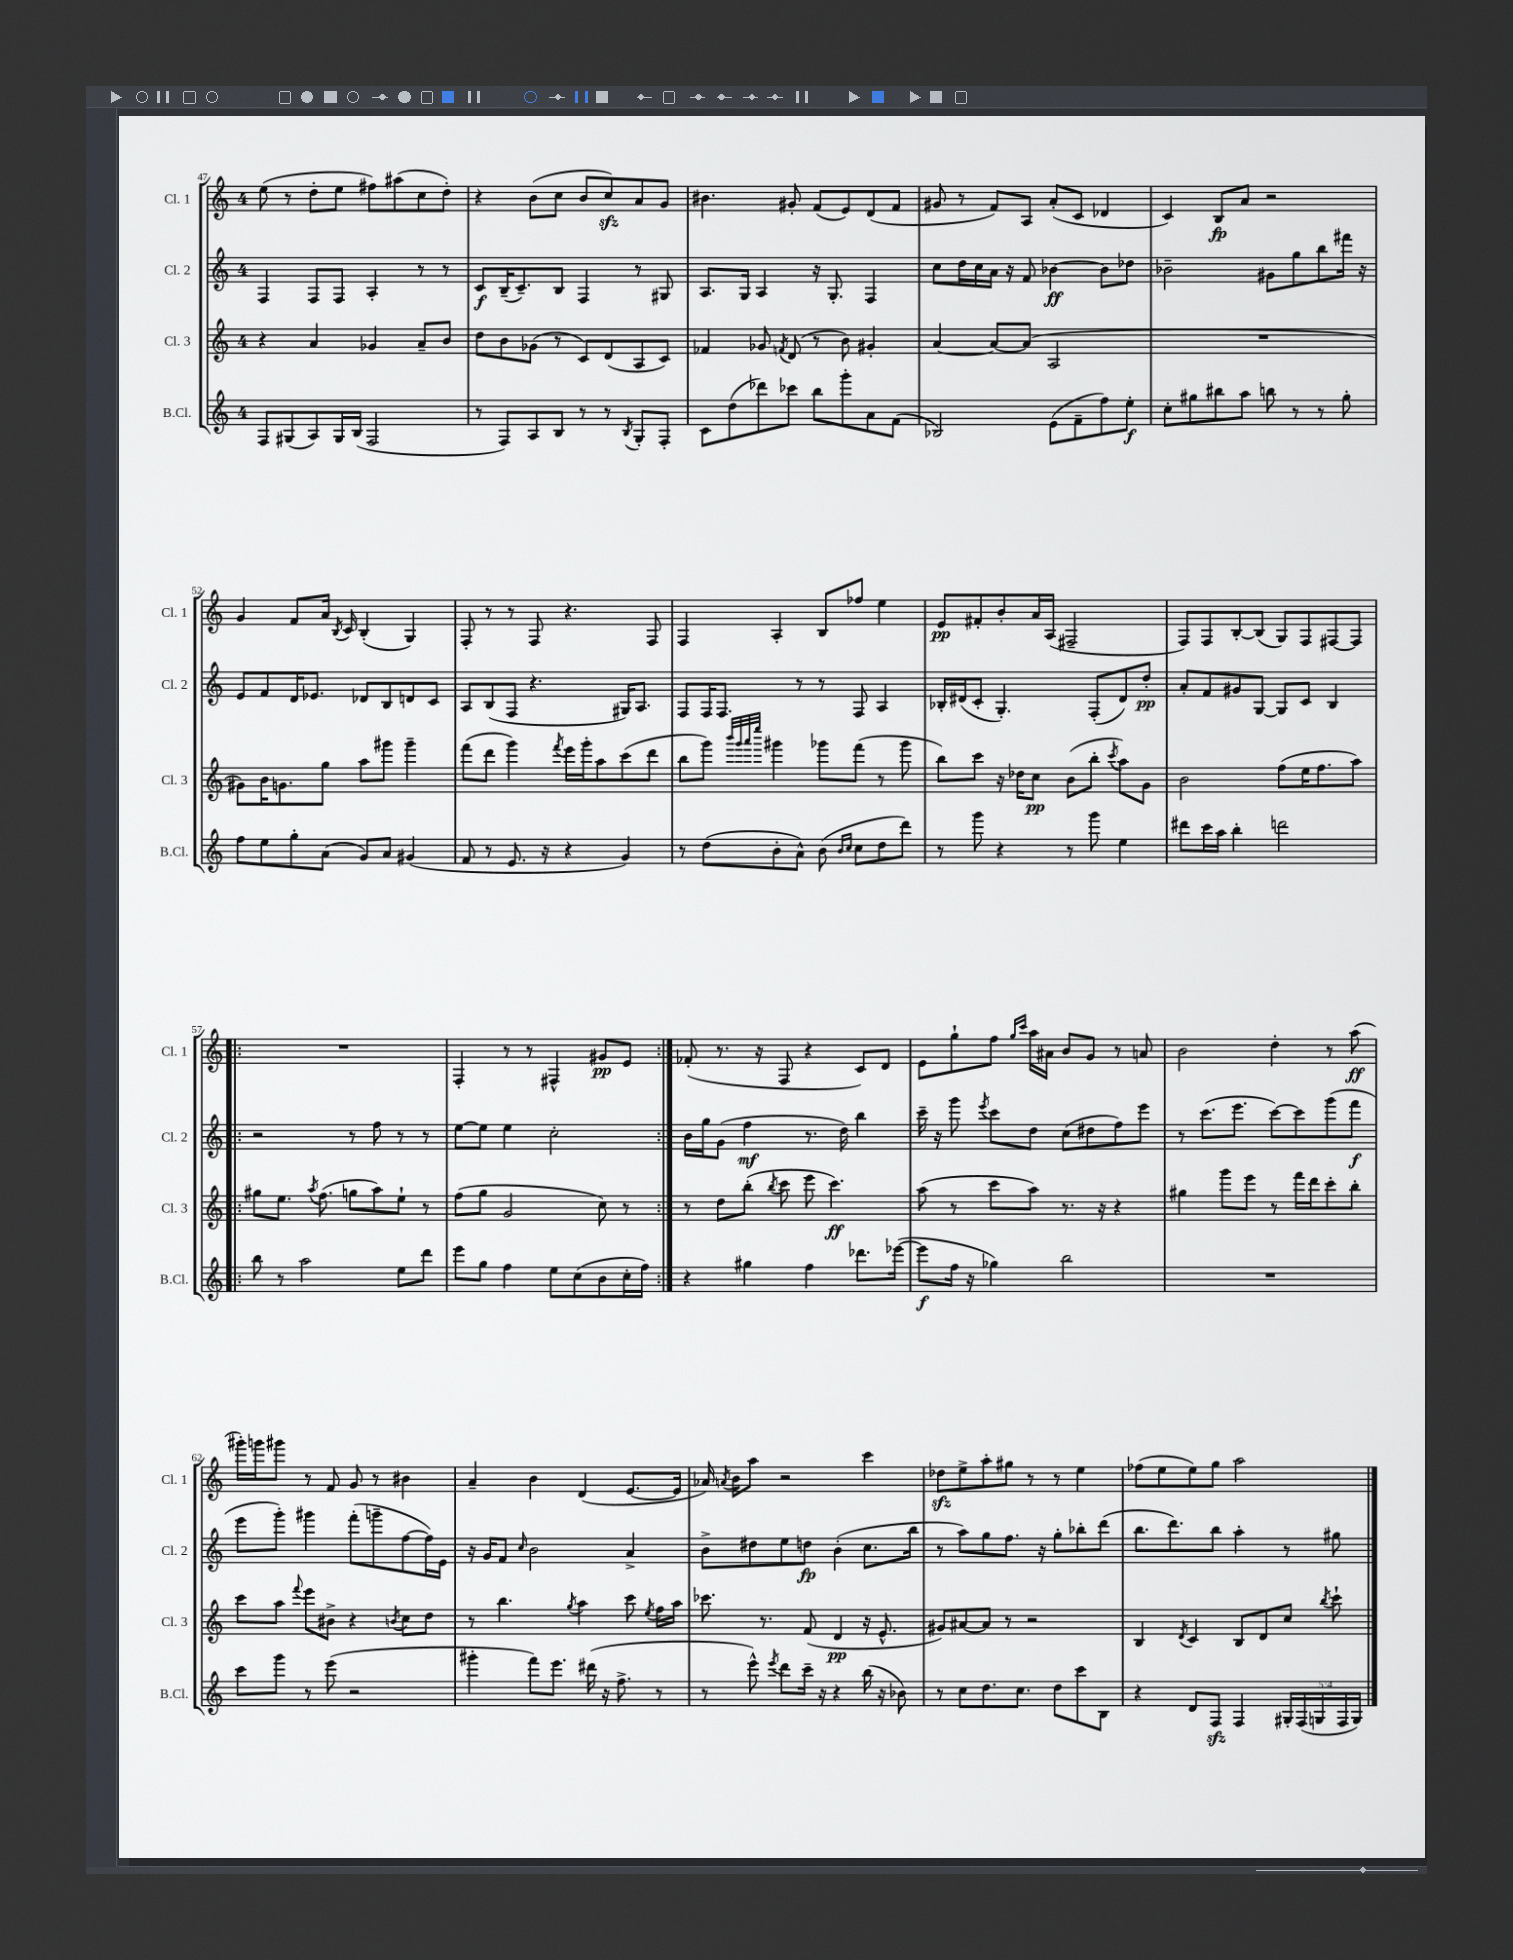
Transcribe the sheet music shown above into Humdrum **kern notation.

**kern	**dynam	**kern	**dynam	**kern	**dynam	**kern	**dynam
*part4	*part4	*part3	*part3	*part2	*part2	*part1	*part1
*staff4	*staff4	*staff3	*staff3	*staff2	*staff2	*staff1	*staff1
*I"B.Cl.	*	*I"Cl. 3	*	*I"Cl. 2	*	*I"Cl. 1	*
*I'B.Cl.	*	*I'Cl. 3	*	*I'Cl. 2	*	*I'Cl. 1	*
*clefG2	*	*clefG2	*	*clefG2	*	*clefG2	*
*k[]	*	*k[]	*	*k[]	*	*k[]	*
*M4/4	*	*M4/4	*	*M4/4	*	*M4/4	*
=47	=47	=47	=47	=47	=47	=47	=47
8F/L	.	4r	.	4F/	.	(8ee\	.
(8G#X/	.	.	.	.	.	8r	.
8A/)	.	4a/	.	8F/L	.	8dd'\L	.
16G#/L	.	.	.	8F/J	.	8ee\J	.
(16B/JJ	.	.	.	.	.	.	.
2F/	.	4g-X/	.	4A'/	.	8ff#X\L)	.
.	.	.	.	.	.	(8aa#X\	.
.	.	8a~/L	.	8r	.	8cc\	.
.	.	8b/J	.	8r	.	8dd'\J)	.
=48	=48	=48	=48	=48	=48	=48	=48
8r	.	8dd\L	.	8c/L	f	4r	.
8F/L)	.	8b\	.	(16B~/K	.	.	.
.	.	.	.	8.c~/)	.	.	.
8A/	.	(8g-X\J	.	.	.	(8b\L	.
8B/J	.	8r	.	8B/J	.	8cc\J	.
8r	.	8c/L)	.	4F/	.	8b/L	.
8r	.	(8d/	.	.	.	8cczz/)	.
8qB/	.	.	.	.	.	.	.
8G'/L	.	8A/	.	8r	.	8a/	.
8F'/J	.	8c/J)	.	8G#X/	.	8g/J	.
=49	=49	=49	=49	=49	=49	=49	=49
8c\L	.	4f-X/	.	8.A/L	.	4.b#X\	.
(8dd\	.	.	.	.	.	.	.
.	.	.	.	16G/Jk	.	.	.
8ddd-X\)	.	8g-X/	.	4A/	.	.	.
.	.	8qfn/	.	.	.	.	.
8ccc-X\J	.	(8d/	.	.	.	8g#X'/	.
8bb\L	.	8r	.	16r	.	(8f/L	.
.	.	.	.	8.G'/	.	.	.
8ggg'\	.	8b\)	.	.	.	8e/)	.
8a\	.	4g#X'/	.	4F/	.	(8d/	.
(8f\J	.	.	.	.	.	8f/J	.
=50	=50	=50	=50	=50	=50	=50	=50
2B-X/)	.	[4a/	.	8cc\L	.	8g#X/	.
.	.	.	.	16dd\L	.	8r	.
.	.	.	.	16cc\	.	.	.
.	.	8a/L_	.	16a\JJ	.	8f/L)	.
.	.	.	.	16r	.	.	.
.	.	(8a/J]	.	8f/	.	8A/J	.
(8e\L	.	2A/	.	[4b-X\	ff	(8a'/L	.
8f~\	.	.	.	.	.	8c/J	.
8ff\)	.	.	.	8b-\L]	.	4d-X/	.
8ee'\J	f	.	.	8dd-X\J	.	.	.
=51	=51	=51	=51	=51	=51	=51	=51
8cc'\L	.	1r	.	2b-X~\	.	4c/)	.
8gg#X\	.	.	.	.	.	.	.
8bb#X\	.	.	.	.	.	8B/L	fp
8aa\J	.	.	.	.	.	8a/J	.
8bbn\	.	.	.	8g#X\L	.	2r	.
8r	.	.	.	8gg\	.	.	.
8r	.	.	.	8bb\	.	.	.
8gg#'\	.	.	.	16fff#X\Jk	.	.	.
.	.	.	.	16r	.	.	.
!!LO:LB:g=z
=52	=52	=52	=52	=52	=52	=52	=52
8ff\L	.	8g#X\L)	.	8e/L	.	4g/	.
8ee\	.	16b\K	.	8f/	.	.	.
.	.	8.gn\	.	.	.	.	.
8gg'\	.	.	.	16d/K	.	8f/L	.
.	.	.	.	8.e-X/J	.	.	.
(8a\J	.	8gg\J	.	.	.	16a/Jk	.
.	.	.	.	.	.	8qB/	.
.	.	.	.	.	.	16c/	.
8g/L)	.	8aa\L	.	8d-X/L	.	(4B'/	.
8a/J	.	8ggg#X\J	.	8B/	.	.	.
(4g#X/	.	4ggg#~\	.	8dn/	.	4G/)	.
.	.	.	.	8c/J	.	.	.
=53	=53	=53	=53	=53	=53	=53	=53
8f/	.	(8fff\L	.	8A/L	.	8F'/	.
8r	.	8ddd\J	.	(8B/	.	8r	.
8.e/	.	4ggg\)	.	8F/J	.	8r	.
.	.	.	.	4.r	.	8F/	.
16r	.	.	.	.	.	.	.
.	.	8qfff/	.	.	.	.	.
4r	.	16eee\LL	.	.	.	4.r	.
.	.	16ggg'\J	.	.	.	.	.
.	.	8aa\	.	.	.	.	.
4g/)	.	(8ccc\	.	16G#X/KL)	.	.	.
.	.	.	.	8.A/J	.	.	.
.	.	8ddd\J	.	.	.	8F/	.
=54	=54	=54	=54	=54	=54	=54	=54
8r	.	8bb\L	.	8F/L	.	4F/	.
(8dd\L	.	8ggg\J)	.	16F/K	.	.	.
.	.	.	.	8.F/J	.	.	.
.	.	32qqbbb/LLL	.	.	.	.	.
.	.	32qqggg/	.	.	.	.	.
.	.	32qqaaa/	.	.	.	.	.
.	.	32qqeeee/JJJ	.	.	.	.	.
8b'\	.	4ggg#X\	.	.	.	4A'/	.
8a^^\J)	.	.	.	8r	.	.	.
(8b\	.	8ggg-X\L	.	8r	.	8B/L	.
16qqb/LL	.	.	.	.	.	.	.
16qqcc/JJ	.	.	.	.	.	.	.
8cc\L	.	(8fff\J	.	8F/	.	8ff-X/J	.
8dd\	.	8r	.	4A/	.	4ee\	.
8ddd\J)	.	8ggg-\	.	.	.	.	.
=55	=55	=55	=55	=55	=55	=55	=55
8r	.	8bb\L)	.	16B-X'/LL	.	8e/L	pp
.	.	.	.	(16d#X/J	.	.	.
8ggg\	.	8ccc\J	.	8c'/J	.	8f#X'/	.
4r	.	16r	.	4.G'/)	.	8b'/	.
.	.	16dd-X\KL	.	.	.	.	.
.	.	8cc\J	pp	.	.	16a/L	.
.	.	.	.	.	.	(16A/JJ	.
8r	.	(8b\L	.	.	.	2F#X~/	.
8ggg\	.	8bb'\J	.	(8F'/L	.	.	.
.	.	8qccc/	.	.	.	.	.
4ee\	.	8aa\L)	.	8d#/)	.	.	.
.	.	8g\J	.	8dd'/J	pp	.	.
=56	=56	=56	=56	=56	=56	=56	=56
8ddd#X\L	.	2b\	.	8a'/L	.	8F/L)	.
16ccc\L	.	.	.	8f/	.	8F/	.
16aa\JJ	.	.	.	.	.	.	.
4bb'\	.	.	.	8g#X/	.	[8B'/	.
.	.	.	.	[8G/J	.	(8B/J]	.
2dddn\	.	(8ff\L	.	8G/L]	.	8G/L)	.
.	.	16ee\K	.	8c/J	.	8F/	.
.	.	8.ff\	.	.	.	.	.
.	.	.	.	4B/	.	[8F#X/	.
.	.	8aa\J)	.	.	.	8F#/J]	.
!!LO:LB:g=z
=57!|:	=57!|:	=57!|:	=57!|:	=57!|:	=57!|:	=57!|:	=57!|:
8bb\	.	8gg#X\L	.	2r	.	1r	.
8r	.	8.ee\J	.	.	.	.	.
2aa\	.	.	.	.	.	.	.
.	.	8qaa/	.	.	.	.	.
.	.	(8.ff\	.	.	.	.	.
.	.	8ggn\L	.	8r	.	.	.
.	.	8aa\)	.	8ff\	.	.	.
8ee\L	.	8ee`\J	.	8r	.	.	.
8ddd\J	.	8r	.	8r	.	.	.
=58	=58	=58	=58	=58	=58	=58	=58
8eee\L	.	(8ff\L	.	[8ee\L	.	4F'/	.
8gg\J	.	8gg\J	.	8ee\J]	.	.	.
4ff\	.	2g/	.	4ee\	.	8r	.
.	.	.	.	.	.	8r	.
8ee\L	.	.	.	2cc'\	.	4F#X^^/	.
(8cc\	.	.	.	.	.	.	.
8b\	.	8cc\)	.	.	.	8g#X/L	pp
16cc'\L	.	8r	.	.	.	8e/J	.
16ff\JJ)	.	.	.	.	.	.	.
=59:|!	=59:|!	=59:|!	=59:|!	=59:|!	=59:|!	=59:|!	=59:|!
4r	.	8r	.	16b\LL	.	(8f-X'/	.
.	.	.	.	16gg\J	.	.	.
.	.	8dd\L	.	(8g\J	.	8.r	.
4gg#X\	.	(8bb'\J	.	4ff\	mf	.	.
.	.	.	.	.	.	16r	.
.	.	8qbb/	.	.	.	.	.
.	.	8ccc\	.	.	.	8F/	.
4ff\	.	8eee\	.	8.r	.	4r	.
.	.	4.ccc\)	ff	.	.	.	.
.	.	.	.	16dd\)	.	.	.
8.ddd-X\L	.	.	.	4bb\	.	8c/L)	.
.	.	.	.	.	.	8d/J	.
([16eee-X\Jk	.	.	.	.	.	.	.
=60	=60	=60	=60	=60	=60	=60	=60
8eee-\L]	f	(8aa\	.	16ccc~\	.	8e\L	.
.	.	.	.	16r	.	.	.
16ff\Jk	.	8r	.	8ggg\	.	8gg`\	.
16r	.	.	.	.	.	.	.
.	.	.	.	8qeee/	.	.	.
4gg-X\)	.	8ccc\L	.	8ccc\L	.	8ff\J	.
.	.	.	.	.	.	16qqgg/LL	.
.	.	.	.	.	.	16qqccc/JJ	.
.	.	8aa\J)	.	8dd\J	.	16aa\LL	.
.	.	.	.	.	.	16a#X\JJ	.
2bb\	.	8.r	.	(8cc\L	.	8b/L	.
.	.	.	.	8dd#X\	.	8g/J	.
.	.	16r	.	.	.	.	.
.	.	4r	.	8ff\)	.	8r	.
.	.	.	.	8eee\J	.	8an/	.
=61	=61	=61	=61	=61	=61	=61	=61
1r	.	4gg#X\	.	8r	.	2b\	.
.	.	.	.	(8.ccc\L	.	.	.
.	.	8ggg\L	.	.	.	.	.
.	.	.	.	8.eee\J	.	.	.
.	.	8eee\J	.	.	.	.	.
.	.	8r	.	[8ccc\L)	.	4dd'\	.
.	.	16fff\LL	.	8ccc\]	.	.	.
.	.	16ddd\J	.	.	.	.	.
.	.	8ccc'\	.	(8ggg\	.	8r	.
.	.	8bb'\J	.	8fff\J	f	(8aa\	ff
!!LO:LB:g=z
=62	=62	=62	=62	=62	=62	=62	=62
8ccc\L	.	8ccc\L	.	8eee\L	.	16ggg#X'\LL)	.
.	.	.	.	.	.	16gggn\J	.
8ggg\J	.	8aa\J	.	8ggg'\J)	.	8ggg#X\J	.
.	.	8qqfff/	.	.	.	.	.
8r	.	8eee\L	.	4ggg#X\	.	8r	.
(8eee\	.	8b#X^\J	.	.	.	8f/	.
2r	.	4r	.	(8fff'\L	.	8g/	.
.	.	.	.	8gggn~\	.	8r	.
.	.	8qbn/	.	.	.	.	.
.	.	8cc\L	.	[8ff\	.	4b#X\	.
.	.	8dd\J	.	16ff\L])	.	.	.
.	.	.	.	16e\JJ	.	.	.
=63	=63	=63	=63	=63	=63	=63	=63
4ggg#X'\	.	8r	.	16r	.	4a~/	.
.	.	.	.	16g/KL	.	.	.
.	.	4.bb\	.	8f/J	.	.	.
.	.	.	.	16qqcc/	.	.	.
8fff\L)	.	.	.	2b\	.	4b\	.
8.eee\J	.	.	.	.	.	.	.
.	.	8qgg/	.	.	.	.	.
.	.	4aa\	.	.	.	(4d/	.
(16ddd#X\	.	.	.	.	.	.	.
16r	.	.	.	.	.	.	.
8.ff^\	.	.	.	.	.	.	.
.	.	8ccc\	.	4a^/	.	[8.e/L	.
.	.	8qee/	.	.	.	.	.
8r	.	16ff\LL	.	.	.	.	.
.	.	16aa\JJ	.	.	.	16e/Jk]	.
=64	=64	=64	=64	=64	=64	=64	=64
8r	.	8.ccc-X\	.	8b^\L	.	16a-X/)	.
.	.	.	.	.	.	8qan/	.
.	.	.	.	.	.	16b\KL	.
8eee^^\)	.	.	.	8dd#X\	.	8aa\J	.
.	.	8.r	.	.	.	.	.
8qeee/	.	.	.	.	.	.	.
8ddd\L	.	.	.	8ee\	.	2r	.
16ccc~\Jk	.	(8f/	.	8ddn\J	fp	.	.
16r	.	.	.	.	.	.	.
4r	.	4d/	pp	(4b'\	.	.	.
(16bb\	.	16r	.	8.cc\L	.	4ccc\	.
16r	.	8.e^^/	.	.	.	.	.
8b-X\)	.	.	.	.	.	.	.
.	.	.	.	16bb\Jk	.	.	.
=65	=65	=65	=65	=65	=65	=65	=65
8r	.	8g#X/L)	.	8r	.	8dd-Xzz\L	.
8cc\L	.	[8a#X/	.	8aa\L)	.	8ee^\	.
8.dd\	.	8a#/J]	.	8gg\	.	8aa'\	.
.	.	8r	.	8.ff\J	.	8gg#X\J	.
8.cc\J	.	.	.	.	.	.	.
.	.	2r	.	.	.	8r	.
.	.	.	.	16r	.	.	.
8dd\L	.	.	.	8gg'\L	.	8r	.
8ccc\	.	.	.	8bb-X'\	.	4ee\	.
8B\J	.	.	.	(8ddd\J	.	.	.
=66	=66	=66	=66	=66	=66	=66	=66
4r	.	4B/	.	8.bb\L	.	(8ff-X\L	.
.	.	.	.	.	.	8ee\	.
.	.	.	.	8.ddd\)	.	.	.
.	.	8qd/	.	.	.	.	.
8d/L	.	4c/	.	.	.	8ee\)	.
8Fzz/J	.	.	.	8bb\J	.	8gg\J	.
4F/	.	8B/L	.	4aa'\	.	2aa\	.
.	.	8d/	.	.	.	.	.
20G#X'/LL	.	8cc/J	.	8r	.	.	.
(20F/	.	.	.	.	.	.	.
20Gn/	.	.	.	.	.	.	.
.	.	8qbb/	.	.	.	.	.
.	.	8ccc`\	.	8gg#X\	.	.	.
20F/	.	.	.	.	.	.	.
20G/JJ)	.	.	.	.	.	.	.
==	==	==	==	==	==	==	==
*-	*-	*-	*-	*-	*-	*-	*-
